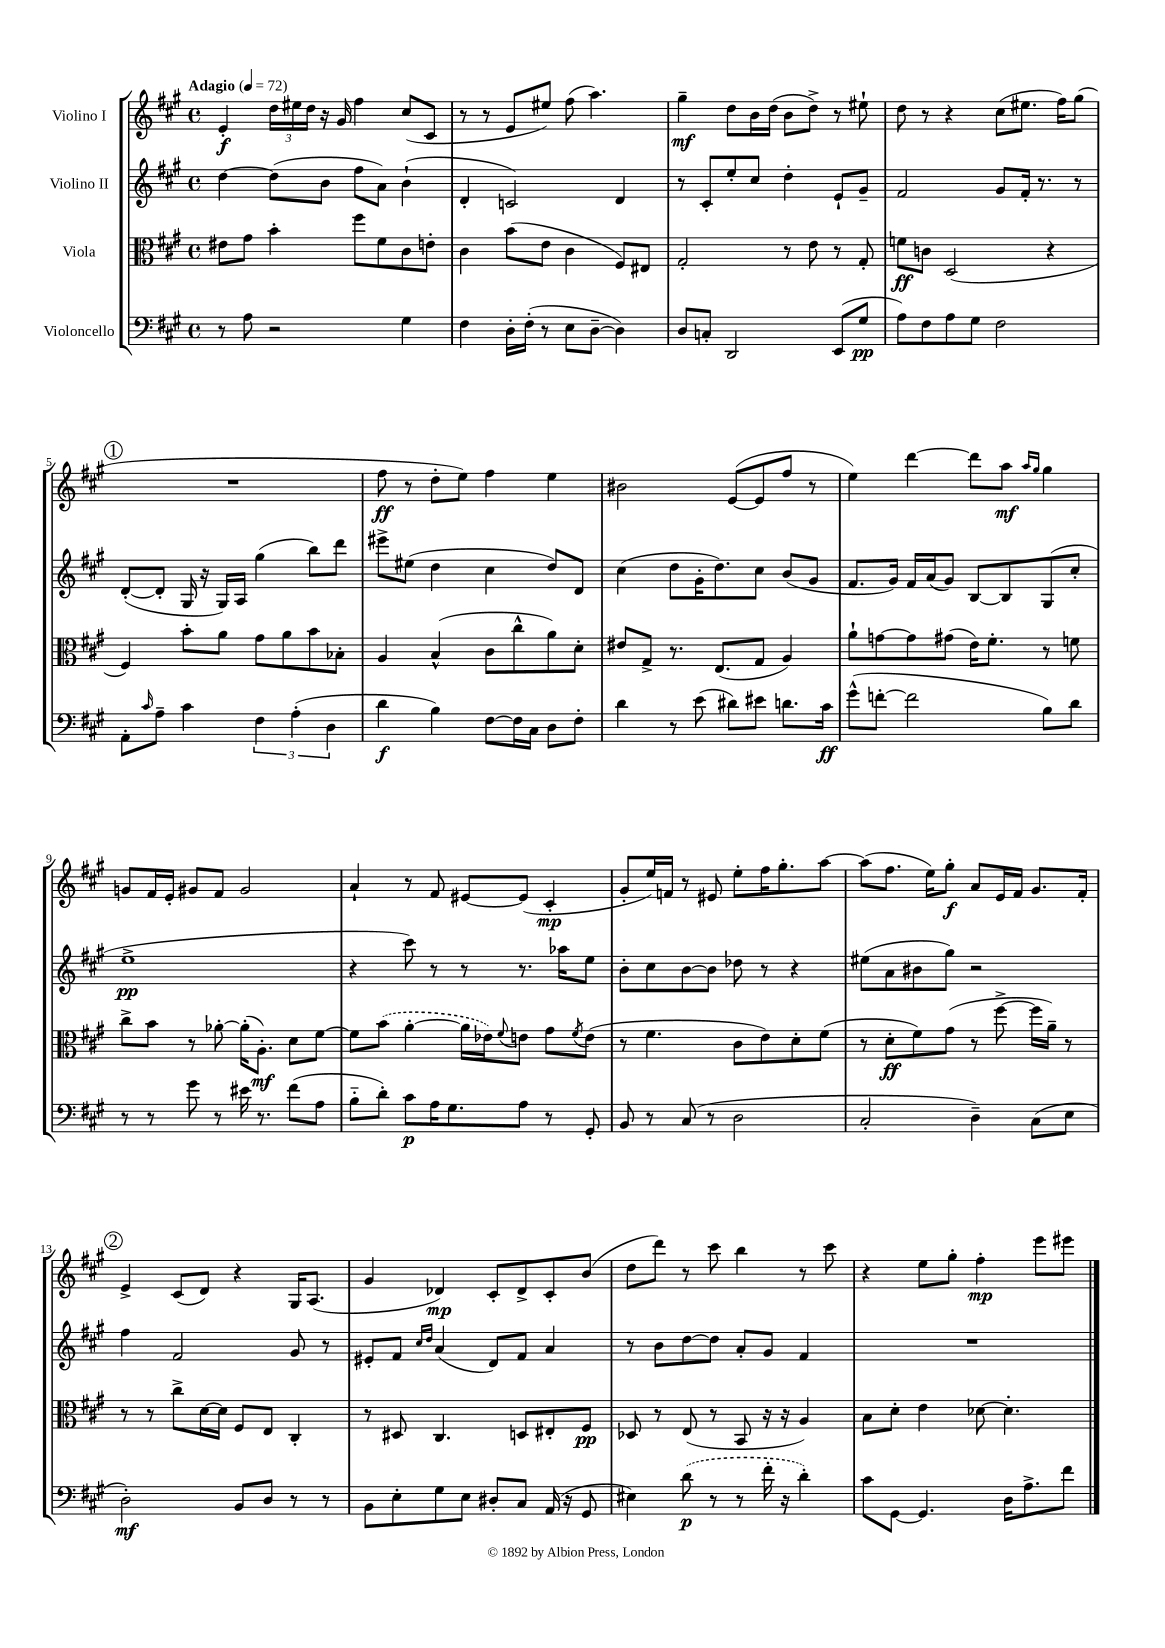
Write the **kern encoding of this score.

**kern	**kern	**kern	**kern
*staff4	*staff3	*staff2	*staff1
*clefF4	*clefC3	*clefG2	*clefG2
*k[f#c#g#]	*k[f#c#g#]	*k[f#c#g#]	*k[f#c#g#]
*M4/4	*M4/4	*M4/4	*M4/4
*met(c)	*met(c)	*met(c)	*met(c)
*MM72	*MM72	*MM72	*MM72
8r	8e#	[4dd	4e'
8A	8g#	.	.
2r	4b'	(8dd]	24dd
.	.	.	24ee#
.	.	.	24dd
.	.	8b	16r
.	.	.	16g#
.	8ff#	8ff#	4ff#
.	8f#	8a)	.
4G#	8c#	(4b`	(8cc#
.	8e'	.	8c#
=	=	=	=
4F#	4c#	4d'	8r
.	.	.	8r
16D'	(8b	2c)	8e
(16F#'	.	.	.
8r	8e	.	8ee#)
8E	4c#	.	(8ff#
[8D~	.	.	4.aa)
4D])	8F#)	4d	.
.	8E#	.	.
=	=	=	=
8D	2G#'	8r	4gg#~
8C'	.	8c#'	.
2DD	.	8ee'	8dd
.	.	8cc#	16b
.	.	.	(16dd
.	8r	4dd'	8b
.	8e	.	8dd^)
(8EE	8r	8e`	8r
8G#	8G#'	8g#~	8ee#`
=	=	=	=
8A)	8f	2f#	8dd
8F#	8c	.	8r
8A	(2D	.	4r
8G#	.	.	.
2F#	.	8g#	(8cc#
.	.	16f#'	8.ee#
.	.	8.r	.
.	4r	.	.
.	.	.	16ff#)
.	.	8r	(8gg#
=	=	=	=
8AA'	4F#)	([8d'	1r
16qqc#	.	.	.
8A~	.	8d']	.
4c#	8b'	16G#	.
.	.	16r	.
.	8a	16G#)	.
.	.	16A	.
6F#	8g#	(4gg#	.
.	8a	.	.
(6A'	.	.	.
.	8b	8bb)	.
6D	.	.	.
.	8B-'	8ddd	.
=	=	=	=
4d	4A	8eee#^	8ff#
.	.	(8ee#	8r
4B)	(4B^^	4dd	8dd'
.	.	.	8ee)
[8F#	8c#	4cc#	4ff#
16F#]	8cc#^^	.	.
16C#	.	.	.
8D	8a)	8dd)	4ee
8F#'	8d'	8d	.
=	=	=	=
4d	8e#	(4cc#	2b#
.	8G#^	.	.
8r	8.r	8dd	.
(8e	.	16g#'	.
.	(8.E	8.dd)	.
8d#)	.	.	([8e
8e#	8G#	8cc#	8e]
8.d	4A)	(8b	8ff#
.	.	8g#	8r
16c#	.	.	.
=	=	=	=
(8g#^^	8a`	8.f#	4ee)
[8f'	[8g	.	.
.	.	16g#)	.
2f]	8g]	16f#	[4ddd
.	.	(16a	.
.	(8g#	8g#)	.
.	16e)	[8B	8ddd]
.	8.f#'	.	.
.	.	8B]	8aa
.	.	.	16qqaa
.	.	.	16qqgg#
8B)	8r	(8G#	4gg#
8d	8f	8cc#'	.
=	=	=	=
8r	8cc#^	1ee^	8g
8r	8b	.	16f#
.	.	.	16e'
8g#	8r	.	8g#
8r	[8a-'	.	8f#
16e#	(16a-']	.	2g#
8.r	8.A')	.	.
(8f#	8d	.	.
8A	[8f#	.	.
=	=	=	=
8B'~	8f#]	4r	4a`
8d')	(8b	.	.
8c#	[4a'	8ccc#)	8r
16A	.	8r	8f#
8.G#	.	.	.
.	16a]	8r	[8e#
.	16e-)	.	.
.	8qqf#	.	.
8A	8e	8.r	(8e#]
8r	8g#	.	4c#'
.	.	16aa-	.
.	8qf#	.	.
8GG#'	(8e	8ee	.
=	=	=	=
8BB	8r	8b'	8g#'
8r	4.f#	8cc#	16ee)
.	.	.	16f
(8C#	.	[8b	8r
8r	.	8b]	8e#
2D	8c#	8dd-	8ee'
.	8e)	8r	16ff#
.	.	.	8.gg#'
.	8d'	4r	.
.	(8f#	.	[8aa
=	=	=	=
2C#'	8r	(8ee#	(8aa]
.	8d'	8a	8.ff#
.	8f#)	8b#	.
.	.	.	16ee)
.	(8g#	8gg#)	8gg#'
4D~)	8r	2r	8a
.	[8ff#^	.	16e
.	.	.	16f#
(8C#	16ff#]	.	8.g#
.	16a~)	.	.
8E	8r	.	.
.	.	.	16f#'
=	=	=	=
2D')	8r	4ff#	4e^
.	8r	.	.
.	8cc#^	2f#	(8c#
.	[16d	.	8d)
.	16d]	.	.
8BB	8F#	.	4r
8D	8E	.	.
8r	4C#'	8g#	16G#
.	.	.	(8.A
8r	.	8r	.
=	=	=	=
8BB	8r	8e#'	4g#
8E'	8D#	8f#	.
.	.	16qqcc#	.
.	.	16qqdd	.
8G#	4.C#	(4a	4d-)
8E	.	.	.
8D#'	.	8d)	8c#'
8C#	8D	8f#	8d-^
(16AA	8E#'	4a	8c#'
16r	.	.	.
8GG#	8F#	.	(8b
=	=	=	=
4E#)	8D-	8r	8dd
.	8r	8b	8ddd)
(8d	(8E	[8dd	8r
8r	8r	8dd]	8ccc#
8r	8BB	8a'	4bb
16f#'	16r	8g#	.
16r	16r	.	.
4d')	4A)	4f#	8r
.	.	.	8ccc#
=	=	=	=
8c#	8B	1r	4r
[8GG#	8d'	.	.
4.GG#]	4e	.	8ee
.	.	.	8gg#'
.	[8d-	.	4ff#'
16D	4.d-']	.	.
8.A^	.	.	.
.	.	.	8eee
8f#	.	.	8eee#
==	==	==	==
*-	*-	*-	*-
